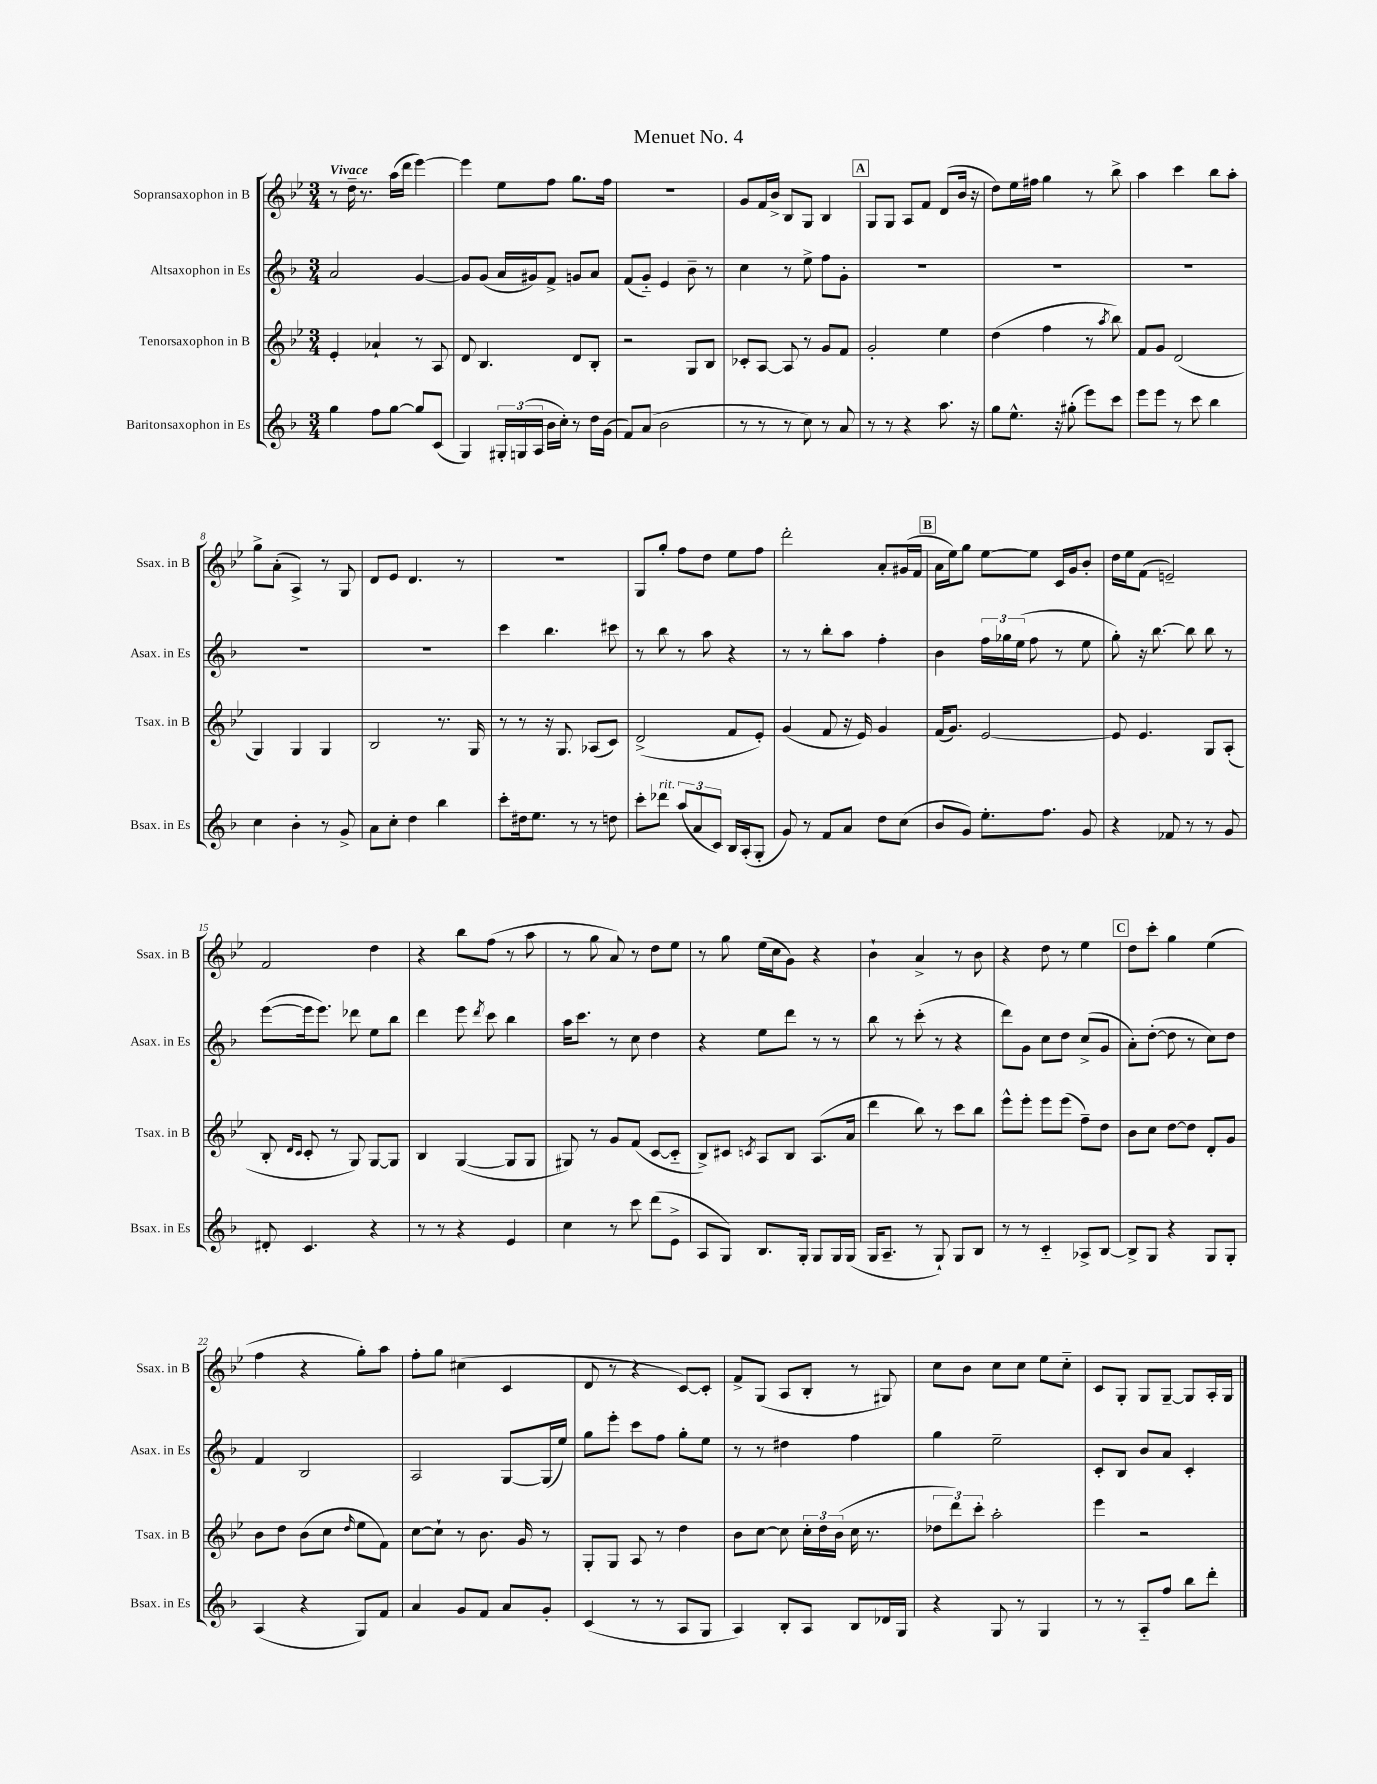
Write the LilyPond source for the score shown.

\header { title = "Menuet No. 4" }
<<
\new StaffGroup <<
\new Staff = "s0" \with { instrumentName = "Sopransaxophon in B" shortInstrumentName = "Ssax. in B" } {
    \clef treble \key bes \major \numericTimeSignature \time 3/4 \tempo "Vivace"
    \autoBeamOff r8 d''16-- r8. a''16[( d'''16] ees'''4~) |
    ees'''4 ees''8[ f''8] g''8.[ f''16] |
    R2. |
    g'8[ f'16 bes'16]-> bes8[ g8] bes4 |
    \mark \markup { \box "A" } g8[ g8] a8[ f'8] d'8[( bes'16] r16 |
    d''8[) ees''16 fis''16] g''4 r8 bes''8-> |
    a''4 c'''4 bes''8[ a''8]-. |
    g''8[-> a'8]-.( a4->) r8 g8 |
    d'8[ ees'8] d'4. r8 |
    R2. |
    g8[ g''8]-. f''8[ d''8] ees''8[ f''8] |
    d'''2-. a'8[-. gis'16( f'16] |
    \mark \markup { \box "B" } a'16[ ees''16) g''8] ees''8[~ ees''8] c'16[ g'16 bes'8]-. |
    d''16[ ees''16 f'8]( e'2--) |
    f'2 d''4 |
    r4 bes''8[ f''8]( r8 a''8 |
    r8 g''8 a'8) r8 d''8[ ees''8] |
    r8 g''8 ees''16[( c''16 g'8]) r4 |
    bes'4-! a'4-> r8 bes'8 |
    r4 d''8 r8 ees''4 |
    \mark \markup { \box "C" } d''8[ c'''8]-. g''4 ees''4( |
    f''4 r4 g''8[-.) a''8] |
    f''8[-. g''8] cis''4( c'4 |
    d'8 r8 r4 c'8[~) c'8]-. |
    f'8[-> g8]( a8[ bes8]-. r8 gis8) |
    c''8[ bes'8] c''8[ c''8] ees''8[ c''8]-_ |
    c'8[ g8]-. g8[ g8]~-- g8[ a16-. g16] \bar "|." |
}
\new Staff = "s1" \with { instrumentName = "Altsaxophon in Es" shortInstrumentName = "Asax. in Es" } {
    \clef treble \key f \major \numericTimeSignature \time 3/4
    \autoBeamOff a'2 g'4~ |
    g'8[ g'8]( a'16[ gis'16) f'8]-> g'8[ a'8] |
    f'8[( g'8]-_) e'4 bes'8-- r8 |
    c''4 r8 e''8-> f''8[ g'8]-. |
    \mark \markup { \box "A" } R2. |
    R2. |
    R2. |
    R2. |
    R2. |
    c'''4 bes''4. cis'''8 |
    r8 bes''8 r8 a''8 r4 |
    r8 r8 bes''8[-. a''8] f''4-. |
    \mark \markup { \box "B" } bes'4 \tuplet 3/2 { f''16[ ges''16 e''16]( } f''8 r8 e''8 |
    g''8-.) r16 bes''8.~ bes''8 bes''8 r8 |
    e'''8[~( e'''16 e'''8.]) des'''8 e''8[ bes''8] |
    d'''4 e'''8 \acciaccatura { d'''8 } c'''8 bes''4 |
    a''16[ c'''8.] r8 c''8 d''4 |
    r4 e''8[ d'''8] r8 r8 |
    bes''8 r8 c'''8-.( r8 r4 |
    d'''8[) g'8] c''8[ d''8] c''8[->( g'8] |
    \mark \markup { \box "C" } a'8[-.) d''8]~-.( d''8 r8 c''8[) d''8] |
    f'4 bes2 |
    a2 g8[~ g16( e''16]) |
    g''8[ e'''8]-. c'''8[ f''8] g''8[-. e''8] |
    r8 r8 dis''4 f''4 |
    g''4 e''2-- |
    c'8[-. bes8] bes'8[ a'8] c'4-. \bar "|." |
}
\new Staff = "s2" \with { instrumentName = "Tenorsaxophon in B" shortInstrumentName = "Tsax. in B" } {
    \clef treble \key bes \major \numericTimeSignature \time 3/4
    \autoBeamOff ees'4-. aes'4-! r8 a8 |
    d'8 bes4. d'8[ bes8]-. |
    r2 g8[ bes8] |
    ces'8[-. a8]~ a8 r8 g'8[ f'8] |
    \mark \markup { \box "A" } g'2-. ees''4 |
    d''4( f''4 r8 \acciaccatura { a''8 } bes''8) |
    f'8[ g'8] d'2( |
    g4) g4 g4 |
    bes2 r8. g16 |
    r8 r8 r16 g8. aes8[( c'8]) |
    d'2->( f'8[ ees'8]-.) |
    g'4( f'8 r16 ees'16) g'4 |
    \mark \markup { \box "B" } f'16[( g'8.]) ees'2~ |
    ees'8 ees'4. g8[ a8]-.( |
    bes8-. \grace { d'16[ c'16] } c'8-. r8 g8) g8[~ g8] |
    bes4 g4~( g8[ g8] |
    gis8) r8 g'8[ f'8]( c'8[~ c'8]-_ |
    bes8[->) cis'8] \acciaccatura { c'8 } a8[ bes8] a8.[( a'16] |
    d'''4 bes''8) r8 c'''8[ bes''8] |
    ees'''8[-^ ees'''8]-. ees'''8[ ees'''8]( f''8[--) d''8] |
    \mark \markup { \box "C" } bes'8[ c''8] d''8[~ d''8] d'8[-. g'8] |
    bes'8[ d''8] bes'8[( c''8] \grace { d''16 } ees''8[ f'8]) |
    c''8[~ c''8]-! r8 bes'8. g'16 r8 |
    g8[-. g8] a8 r8 d''4 |
    bes'8[ c''8]~ c''8 \tuplet 3/2 { c''16[-. d''16 bes'16]( } c''16 r8. |
    \tuplet 3/2 { des''8[ d'''8) c'''8]-. } a''2-. |
    ees'''4 r2 \bar "|." |
}
\new Staff = "s3" \with { instrumentName = "Baritonsaxophon in Es" shortInstrumentName = "Bsax. in Es" } {
    \clef treble \key f \major \numericTimeSignature \time 3/4
    \autoBeamOff g''4 f''8[ g''8]~ g''8[ c'8]( |
    g4) \tuplet 3/2 { gis16[-. g16( a16] } bes'16[ c''16]-.) r8 d''16[ g'16]( |
    f'8[) a'8]( bes'2 |
    r8 r8 r8 c''8) r8 a'8 |
    \mark \markup { \box "A" } r8 r8 r4 a''8. r16 |
    g''8[ e''8.]-^ r16 gis''8-.( e'''8[) c'''8] |
    e'''8[ e'''8] r8 c'''8 bes''4 |
    c''4 bes'4-. r8 g'8-> |
    a'8[ c''8]-. d''4 bes''4 |
    c'''8[-. dis''16 e''8.] r8 r8 d''8 |
    c'''8[-. des'''8]^\markup { \italic "rit." } \tuplet 3/2 { a''8[( a'8 c'8]) } bes16[ a16-.( g8]-. |
    g'8) r8 f'8[ a'8] d''8[ c''8]( |
    \mark \markup { \box "B" } bes'8[ g'8]) e''8.[-. f''8.] g'8 |
    r4 fes'8 r8 r8 g'8 |
    dis'8-. c'4. r4 |
    r8 r8 r4 e'4 |
    c''4 r8 c'''8 d'''8[( e'8]-> |
    a8[ g8]) bes8.[ g16]-. g8[ g16 g16]( |
    g16[ a8.]-- r8 g8-!) g8[ bes8] |
    r8 r8 c'4-_ aes8[-> bes8]~ |
    \mark \markup { \box "C" } bes8[-> g8] r4 g8[ g8]-. |
    a4( r4 g8[) f'8] |
    a'4 g'8[ f'8] a'8[ g'8]-. |
    c'4( r8 r8 a8[ g8] |
    a4) bes8[-. a8] bes8[ des'16 g16] |
    r4 g8 r8 g4 |
    r8 r8 a8[-_ f''8] bes''8[ d'''8]-. \bar "|." |
}
>>
>>
